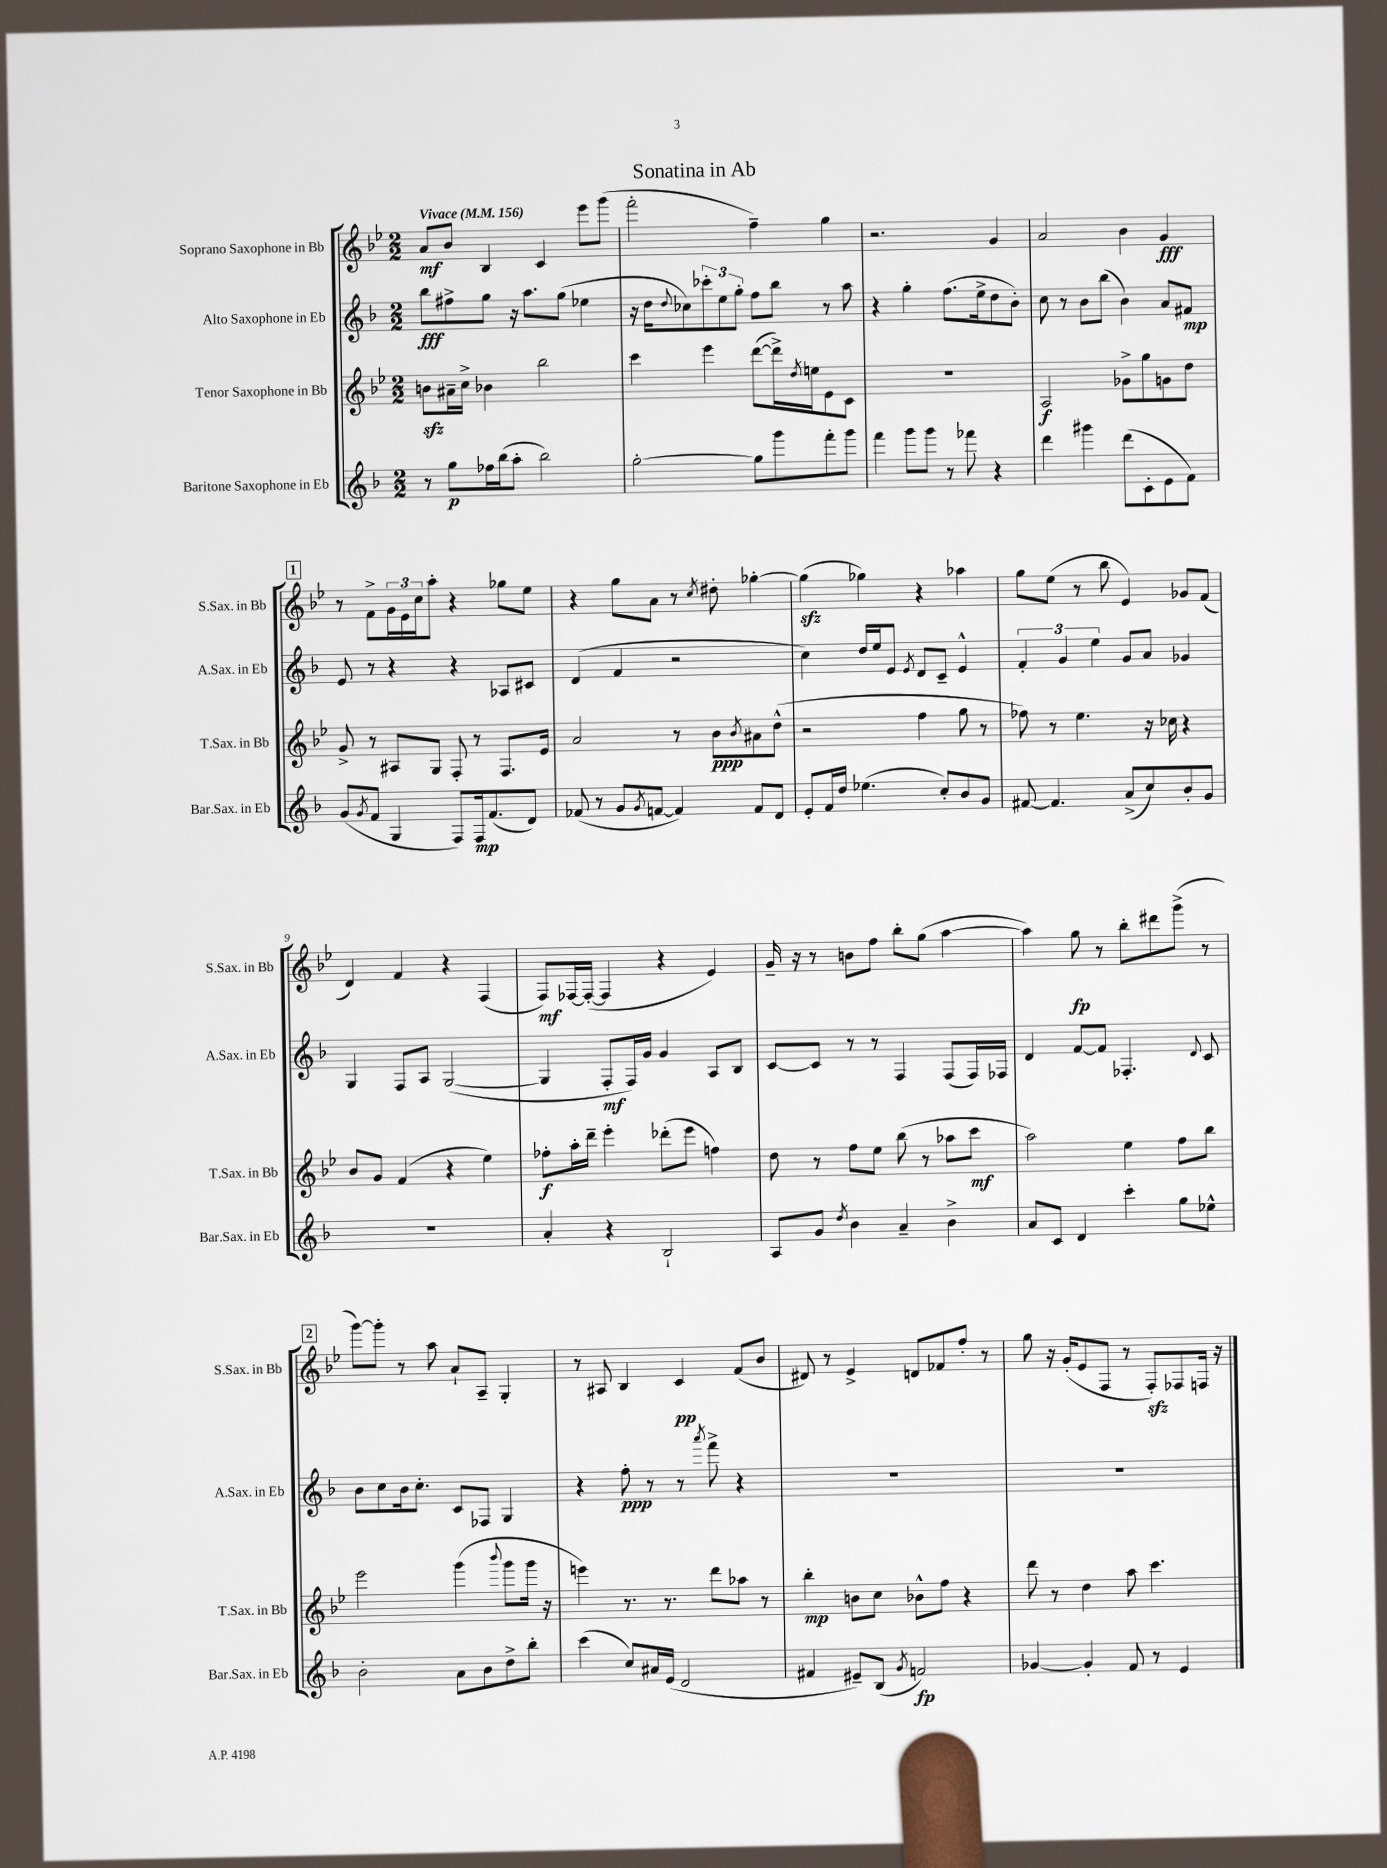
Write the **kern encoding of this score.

**kern	**dynam	**kern	**dynam	**kern	**dynam	**kern	**dynam
*part4	*part4	*part3	*part3	*part2	*part2	*part1	*part1
*staff4	*staff4	*staff3	*staff3	*staff2	*staff2	*staff1	*staff1
*I"Baritone Saxophone in Eb	*	*I"Tenor Saxophone in Bb	*	*I"Alto Saxophone in Eb	*	*I"Soprano Saxophone in Bb	*
*I'Bar.Sax. in Eb	*	*I'T.Sax. in Bb	*	*I'A.Sax. in Eb	*	*I'S.Sax. in Bb	*
*clefG2	*	*clefG2	*	*clefG2	*	*clefG2	*
*k[b-]	*	*k[b-e-]	*	*k[b-]	*	*k[b-e-]	*
*M2/2	*	*M2/2	*	*M2/2	*	*M2/2	*
*MM156	*	*MM156	*	*MM156	*	*MM156	*
=1	=1	=1	=1	=1	=1	=1	=1
!	!	!	!	!	!	!LO:TX:a:B:t=Vivace	!
8r	.	8bnzz\L	.	8bb-\L	fff	8a/L	mf
8gg\L	p	16a#X~\L	.	8ff#X^\	.	8b-/J	.
.	.	16cc^\JJ	.	.	.	.	.
16ff-X\L	.	4b-X\	.	8gg\J	.	4B-/	.
(16bb-\J	.	.	.	.	.	.	.
8aa'\J	.	.	.	16r	.	.	.
.	.	.	.	8.aa\L	.	.	.
2bb-\)	.	2bb-\	.	.	.	4c/	.
.	.	.	.	(8gg\J	.	.	.
.	.	.	.	4ee-X\	.	8eee-\L	.
.	.	.	.	.	.	(8ggg\J	.
=2	=2	=2	=2	=2	=2	=2	=2
[2gg'\	.	4ccc\	.	16r	.	2fff'\	.
.	.	.	.	16dd\KL	.	.	.
.	.	.	.	8qqdd/	.	.	.
.	.	.	.	8cc-X\)	.	.	.
.	.	4eee-\	.	12ccc-X'\	.	.	.
.	.	.	.	12ee\	.	.	.
.	.	.	.	12gg'\J	.	.	.
8gg\L]	.	([8ddd\L	.	8ff\L	.	4ff~\)	.
8ggg\	.	16ddd^\L])	.	8bb-\J	.	.	.
.	.	8qdd/	.	.	.	.	.
.	.	16een\J	.	.	.	.	.
8fff'\	.	8e-\	.	8r	.	4gg\	.
8ggg\J	.	8c\J	.	8aa\	.	.	.
=3	=3	=3	=3	=3	=3	=3	=3
4fff\	.	1r	.	4r	.	2.r	.
8ggg\L	.	.	.	4gg'\	.	.	.
8ggg\J	.	.	.	.	.	.	.
8r	.	.	.	(8.ff\L	.	.	.
8fff-X\	.	.	.	.	.	.	.
.	.	.	.	16ee^\k	.	.	.
4r	.	.	.	8dd\	.	4g/	.
.	.	.	.	8b-'\J)	.	.	.
=4	=4	=4	=4	=4	=4	=4	=4
4ddd\	.	2A/	f	8cc\	.	2a/	.
.	.	.	.	8r	.	.	.
4ggg#X\	.	.	.	8b-\L	.	.	.
.	.	.	.	(8bb-\J	.	.	.
(8ddd\L	.	8g-X^\L	.	4b-\)	.	4b-\	.
8c'\	.	8gg\	.	.	.	.	.
8e\	.	8gn\	.	8a/L	.	4g/	fff
8f\J)	.	8dd\J	.	8f#X/J	mp	.	.
!!LO:LB:g=z
!!LO:REH:place=s1:t=1
=5	=5	=5	=5	=5	=5	=5	=5
(8g/L	.	8g^/	.	8e/	.	8r	.
8qg/	.	.	.	.	.	.	.
8f/J	.	8r	.	8r	.	8f^\L	.
4G/	.	8A#X/L	.	4r	.	24g\L	.
.	.	.	.	.	.	24e-\	.
.	.	.	.	.	.	24cc\J	.
.	.	8G/J	.	.	.	8aa'\J	.
8F/L)	.	8F'/	.	4r	.	4r	.
16F/k	mp	8r	.	.	.	.	.
(8.f/	.	.	.	.	.	.	.
.	.	8.F/L	.	8A-X/L	.	8gg-X\L	.
8d/J)	.	.	.	8c#X/J	.	8ee-\J	.
.	.	16e-/Jk	.	.	.	.	.
=6	=6	=6	=6	=6	=6	=6	=6
(8f-X/	.	2a/	.	(4d/	.	4r	.
8r	.	.	.	.	.	.	.
8g/L	.	.	.	4f/	.	8gg\L	.
8qg/	.	.	.	.	.	.	.
[8fn/J	.	.	.	.	.	8a\J	.
4f/])	.	8r	.	2r	.	8r	.
.	.	.	.	.	.	8qcc/	.
.	.	8b-\L	ppp	.	.	8dd#X'\	.
.	.	8qb-/	.	.	.	.	.
8f/L	.	8a#X\	.	.	.	[4gg-X'\	.
8d/J	.	(8dd^^\J	.	.	.	.	.
=7	=7	=7	=7	=7	=7	=7	=7
8e'/L	.	2r	.	4cc\)	.	(4gg-zz\]	.
16f/L	.	.	.	.	.	.	.
16dd/JJ	.	.	.	.	.	.	.
(4.ee-X\	.	.	.	16dd/LL	.	4gg-X\)	.
.	.	.	.	16ee/J	.	.	.
.	.	.	.	8e/J	.	.	.
.	.	.	.	8qe/	.	.	.
.	.	4ff\	.	8d/L	.	4r	.
8cc'/L)	.	.	.	8c~/J	.	.	.
8b-/	.	8gg\	.	4e^^/	.	4aa-X\	.
8g/J	.	8r	.	.	.	.	.
=8	=8	=8	=8	=8	=8	=8	=8
[8f#X/	.	8ff-X\)	.	6f'/	.	8gg\L	.
4.f#/]	.	8r	.	.	.	(8ee-\J	.
.	.	.	.	6g/	.	.	.
.	.	4.ee-\	.	.	.	8r	.
.	.	.	.	6ee\	.	.	.
.	.	.	.	.	.	8bb-\	.
(8a^/L	.	.	.	8g/L	.	4e-/)	.
8cc/)	.	16r	.	8a/J	.	.	.
.	.	16cc-X\	.	.	.	.	.
8b-'/	.	4r	.	4g-X/	.	8g-X/L	.
8g/J	.	.	.	.	.	(8f/J	.
!!LO:LB:g=z
=9	=9	=9	=9	=9	=9	=9	=9
1r	.	8b-/L	.	4G/	.	4d/)	.
.	.	8g/J	.	.	.	.	.
.	.	(4f/	.	8F/L	.	4f/	.
.	.	.	.	8A/J	.	.	.
.	.	4r	.	([2G/	.	4r	.
.	.	4ee-\)	.	.	.	(4F/	.
=10	=10	=10	=10	=10	=10	=10	=10
4a'/	.	8ff-X'\L	f	4G/]	.	8F/L)	mf
.	.	16aa'\L	.	.	.	[16F-X/L	.
.	.	16ddd~\JJ	.	.	.	(16F-'/JJ_	.
4r	.	4eee-'\	.	8F'/L	mf	4F-/]	.
.	.	.	.	16F/L)	.	.	.
.	.	.	.	16g/JJ	.	.	.
2B-`/	.	(8ddd-X'\L	.	4g/	.	4r	.
.	.	8eee-\J	.	.	.	.	.
.	.	4ffn\)	.	8A/L	.	4e-/)	.
.	.	.	.	8B-/J	.	.	.
=11	=11	=11	=11	=11	=11	=11	=11
8A/L	.	8dd\	.	[8c/L	.	16g~/	.
.	.	.	.	.	.	16r	.
8g/J	.	8r	.	8c/J]	.	8r	.
8qdd/	.	.	.	.	.	.	.
4b-\	.	8ff\L	.	8r	.	8bn\L	.
.	.	8ee-\J	.	8r	.	8ff\J	.
4a~/	.	(8bb-\	.	4F/	.	8bb-'\L	.
.	.	8r	.	.	.	(8gg\J	.
4b-^\	.	8aa-X\L	.	(8F/L	.	[4aa\	.
.	.	8ccc\J	mf	16F/L)	.	.	.
.	.	.	.	16F-X/JJ	.	.	.
=12	=12	=12	=12	=12	=12	=12	=12
8a/L	.	2aa\)	.	4d/	.	4aa\])	.
8c/J	.	.	.	.	.	.	.
4d/	.	.	.	[8f/L	.	8gg\	fp
.	.	.	.	8f/J]	.	8r	.
4ccc'\	.	4ee-\	.	4.F-X'/	.	8bb-'\L	.
.	.	.	.	.	.	8ddd#X\	.
8gg\L	.	8ff\L	.	.	.	(8ggg^\J	.
.	.	.	.	8qqd/	.	.	.
8ee-X^^\J	.	8bb-\J	.	8c/	.	8r	.
!!LO:LB:g=z
!!LO:REH:place=s1:t=2
=13	=13	=13	=13	=13	=13	=13	=13
2b-'\	.	2eee-\	.	8b-\L	.	[8ggg\L)	.
.	.	.	.	8cc\	.	8ggg'\J]	.
.	.	.	.	16b-\k	.	8r	.
.	.	.	.	8.cc'\J	.	.	.
.	.	.	.	.	.	8aa\	.
8a\L	.	(4ggg\	.	8c/L	.	8a`/L	.
8b-\	.	.	.	8F-X/J	.	8A~/J	.
.	.	8qqbbb-/	.	.	.	.	.
8dd^\	.	8ggg\L	.	4G/	.	4G'/	.
8bb-'\J	.	16ggg\Jk	.	.	.	.	.
.	.	16r	.	.	.	.	.
=14	=14	=14	=14	=14	=14	=14	=14
(4ccc\	.	4eeen\)	.	4r	.	8r	.
.	.	.	.	.	.	8A#X/	.
8cc/L)	.	8.r	.	8ff'\	ppp	4B-/	.
16a#X/L	.	.	.	8r	.	.	.
(16e/JJ	.	8.r	.	.	.	.	.
2d/	.	.	.	8r	.	4c/	pp
.	.	.	.	8qaaa/	.	.	.
.	.	8ddd\L	.	8fff^\	.	.	.
.	.	8aa-X\J	.	4r	.	(8f/L	.
.	.	8r	.	.	.	8b-/J	.
=15	=15	=15	=15	=15	=15	=15	=15
4f#X/	.	4bb-'\	mp	1r	.	8d#X/)	.
.	.	.	.	.	.	8r	.
8e#X~/L)	.	8bn\L	.	.	.	4e-^/	.
(8B-/J	.	8cc\J	.	.	.	.	.
8qg/	.	.	.	.	.	.	.
2fn/)	fp	8b-X^^\L	.	.	.	8dn/L	.
.	.	8ff\J	.	.	.	8f-X/	.
.	.	4r	.	.	.	8ff'/J	.
.	.	.	.	.	.	8r	.
=16	=16	=16	=16	=16	=16	=16	=16
[4g-X/	.	8ddd\	.	1r	.	8gg\	.
.	.	8r	.	.	.	16r	.
.	.	.	.	.	.	(16g'/KL	.
4g-'/]	.	4dd\	.	.	.	8e-/	.
.	.	.	.	.	.	8F/J	.
8f/	.	8aa\	.	.	.	8r	.
8r	.	4.ccc\	.	.	.	8Fzz'/L)	.
4e/	.	.	.	.	.	8F-X/	.
.	.	.	.	.	.	16Fn/Jk	.
.	.	.	.	.	.	16r	.
==	==	==	==	==	==	==	==
*-	*-	*-	*-	*-	*-	*-	*-
